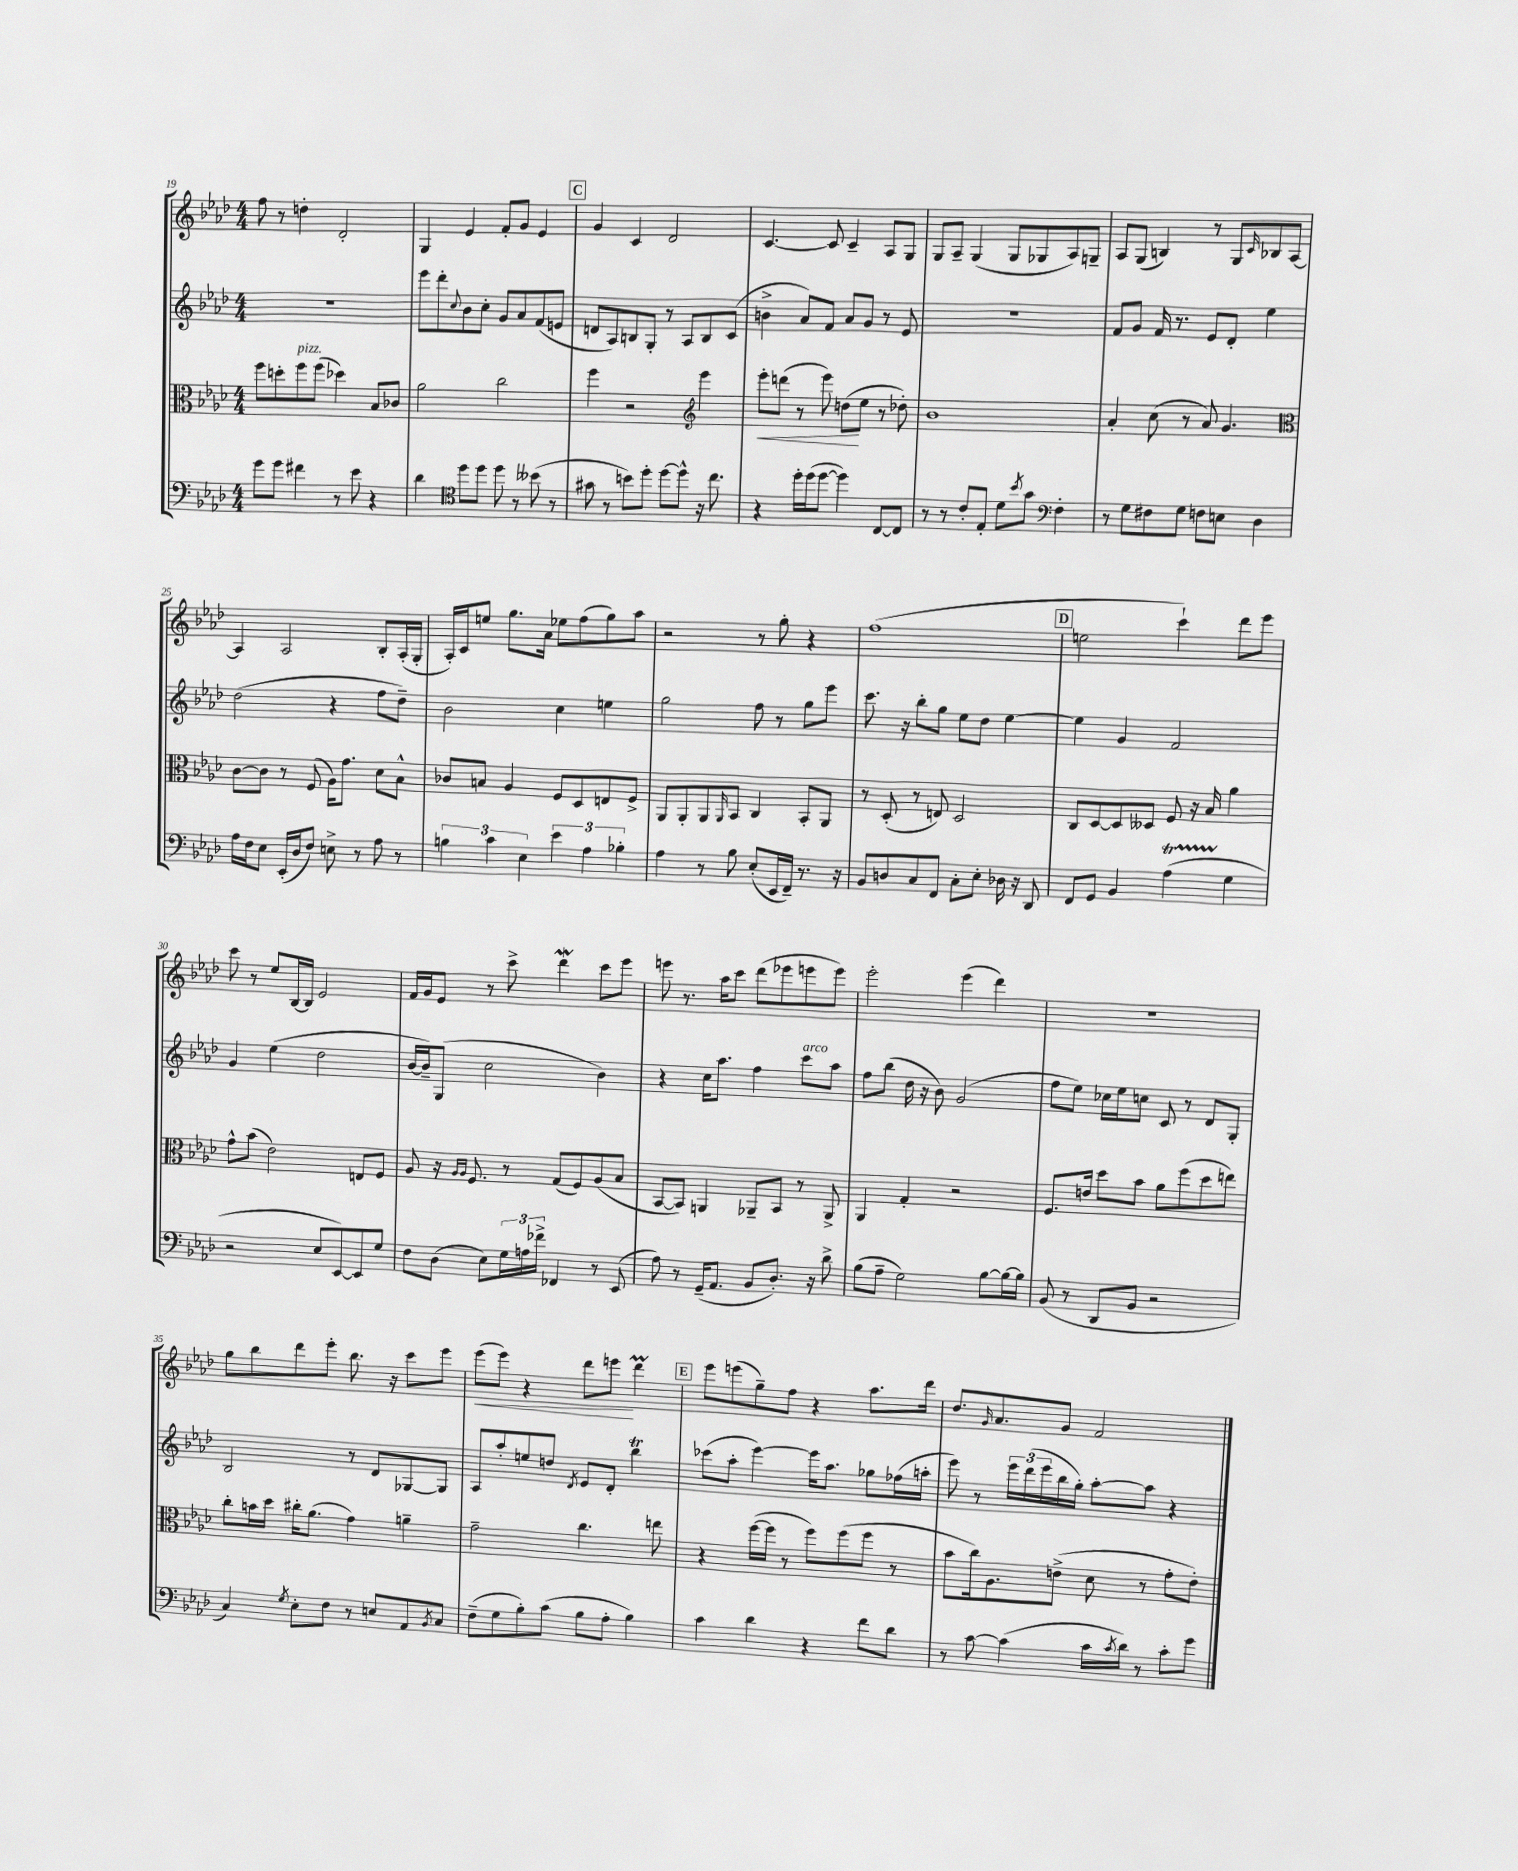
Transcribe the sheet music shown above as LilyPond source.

<<
\new StaffGroup <<
\new Staff = "s0" {
    \clef treble \key aes \major \numericTimeSignature \time 4/4
    f''8 r8 d''4-. des'2-. |
    g4 ees'4 f'8-. g'8 ees'4 |
    \mark \markup { \box "C" } g'4 c'4 des'2 |
    c'4.~ c'8 c'4-- aes8 g8 |
    g8 aes8-- g4( g8 ges8 aes8) g8-- |
    aes8 g8( b4) r8 g8 \grace { c'16 } bes8 aes8~ |
    aes4 aes2 bes8-. aes16-.( g16-. |
    aes16-.) c'16 e''8 g''8. aes'16 ees''8 f''8( g''8) aes''8 |
    r2 r8 g''8-. r4 |
    f''1( |
    \mark \markup { \box "D" } e''2 c'''4-!) des'''8 ees'''8 |
    c'''8 r8 ees''8 bes16~ bes16 ees'2 |
    f'16 g'16 ees'8 r8 c'''8-> des'''4\mordent c'''8 ees'''8 |
    e'''8 r8. aes''16 c'''8 des'''8( ees'''8 e'''8 e'''8) |
    ees'''2-. ees'''4( des'''4) |
    r1 |
    g''8 bes''8 des'''8 ees'''8-. bes''8. r16 c'''8 ees'''8 |
    ees'''8\<( ees'''8) r4 des'''8 e'''8\! des'''4\prall |
    \mark \markup { \box "E" } ees'''8 e'''8( g''8--) f''8 r4 aes''8. des'''16 |
    des''8. \grace { g'16 } aes'8. g'8 f'2 \bar "|." |
}
\new Staff = "s1" {
    \clef treble \key aes \major \numericTimeSignature \time 4/4
    R1 |
    ees'''8 des'''8-. \appoggiatura { c''8 } bes'8 c''8-. g'8 aes'8 f'8( e'8 |
    \mark \markup { \box "C" } d'8 aes8) b8 g8-. r8 aes8 b8 c'8( |
    b'4-> aes'8) f'8 aes'8 g'8 r8 ees'8 |
    R1 |
    f'8 g'8 f'16 r8. ees'8 des'8-. ees''4 |
    des''2( r4 f''8 des''8--) |
    bes'2 c''4 e''4 |
    g''2 f''8 r8 g''8 ees'''8 |
    c'''8. r16 bes''8-. g''8 ees''8 des''8 ees''4~ |
    \mark \markup { \box "D" } ees''4 g'4 f'2 |
    g'4 ees''4( des''2 |
    bes'16~ bes'16--) g8( c''2 bes'4) |
    r4 c''16 aes''8. f''4 c'''8^\markup { \italic "arco" } aes''8 |
    f''8 bes''8( des''16 r16 bes'8) g'2( |
    f''8 ees''8) ces''16 ees''16 c''8 c'8 r8 des'8 g8-. |
    bes2 r8 des'8 ges8~ ges8 |
    aes8 aes''8-. e''8 d''8 \acciaccatura { des'8 } ees'8 des'8-. bes''4\trill |
    \mark \markup { \box "E" } ces'''8( aes''8-. ees'''4~) ees'''16 aes''8. ges''8 fes''16( a''16-. |
    ees'''8) r8 \tuplet 3/2 { ees'''16 des'''16( ees'''16 } bes''16 g''16-.) aes''8~-. aes''8 r4 \bar "|." |
}
\new Staff = "s2" {
    \clef alto \key aes \major \numericTimeSignature \time 4/4
    f''8 d''8-. f''8^\markup { \italic "pizz." } f''8( des''4) bes8 ces'8 |
    aes'2 c''2 |
    \mark \markup { \box "C" } f''4 r2 \clef treble ees'''4 |
    ees'''8-.\< d'''8( r8 ees'''8) d''8\!( ees''8 r8 des''8-.) |
    bes'1 |
    aes'4-. c''8( r8 aes'8) g'4. |
    \clef alto c'8~ c'8 r8 f8( aes16) g'8. des'8 bes8-^ |
    ces'8 b8 aes4 f8 des8 e8 f8-> |
    aes,8 aes,8-. aes,8 \grace { aes,16 } bes,8 c4 bes,8-. aes,8 |
    r8 des8-.( r8 e8) des2 |
    \mark \markup { \box "D" } c8 des8~ des8 deses8 f8 r16 bes16 aes'4 |
    g'8-^ bes'8( ees'2) e8 f8 |
    aes8 r16 \grace { aes16 aes16 } f8. r8 g8( f8) aes8( bes8 |
    bes,8~ bes,8) a,4 aes,8-- bes,8 r8 aes,8-> |
    aes,4 g4-. r2 |
    f8. e'16 des''8 bes'8 aes'8 f''8( des''8 e''8) |
    c''8-. b'16 des''16 cis''16-. aes'8.( g'4) a'4-- |
    g'2-- c''4. e''8 |
    \mark \markup { \box "E" } r4 f''16~( f''16 r8 f''8) f''8( f''8 r8 |
    bes'8 c''16) aes8. e'8->( des'8 r8 g'8-. e'8-.) \bar "|." |
}
\new Staff = "s3" {
    \clef bass \key aes \major \numericTimeSignature \time 4/4
    g'8 g'8 fis'4 r8 ees'8 r4 |
    des'4 \clef tenor des''8 des''8 des''8 r8 beses'8( r8 |
    \mark \markup { \box "C" } gis'8 r8 b'8) des''8-. des''8~ des''8-^ r16 c''8. |
    r4 des''16-. des''16( des''8~ des''4) c8~ c8 |
    r8 r8 c'8-. ees8-. des'8 \acciaccatura { bes'8 } g'8 \clef bass f4-. |
    r8 g8 fis8 g8 f8 e8 des4 |
    aes16 f16 ees8 ees,16-.( des16 f8) e8-> r8 aes8 r8 |
    \tuplet 3/2 { b4 c'4 ees4 } \tuplet 3/2 { ees'4 aes4 bes4-. } |
    aes4 r8 bes8 ees8-.( ees,16 f,16--) r8. r16 |
    bes,8 d8 c8 f,8 c8-. ees8-. des16 r16 des,8 |
    \mark \markup { \box "D" } f,8 g,8 bes,4 aes4\startTrillSpan( g4\stopTrillSpan |
    r2 ees8 ees,8~) ees,8 g8 |
    f8 des8( ees8) \tuplet 3/2 { g16 a16 fes'16-> } fes,4 r8 ees,8( |
    aes8) r8 g,16--( aes,8. bes,8 des8.-.) r16 des'8-> |
    bes8( aes8-- g2) bes8~ bes16~ bes16 |
    bes,8( r8 des,8 bes,8 r2 |
    c4) \acciaccatura { g8 } ees8-. f8 r8 e8 aes,8 \acciaccatura { bes,8 } c8 |
    f8--( g8 bes8-.) c'8( bes8 aes8-. bes4) |
    \mark \markup { \box "E" } c'4 des'4 r4 f'8 des'8 |
    r8 c'8~ c'4( c'16 \acciaccatura { c'8 } des'16) r8 c'8-. g'8 \bar "|." |
}
>>
>>
\layout { \context { \Score currentBarNumber = #19 } }
